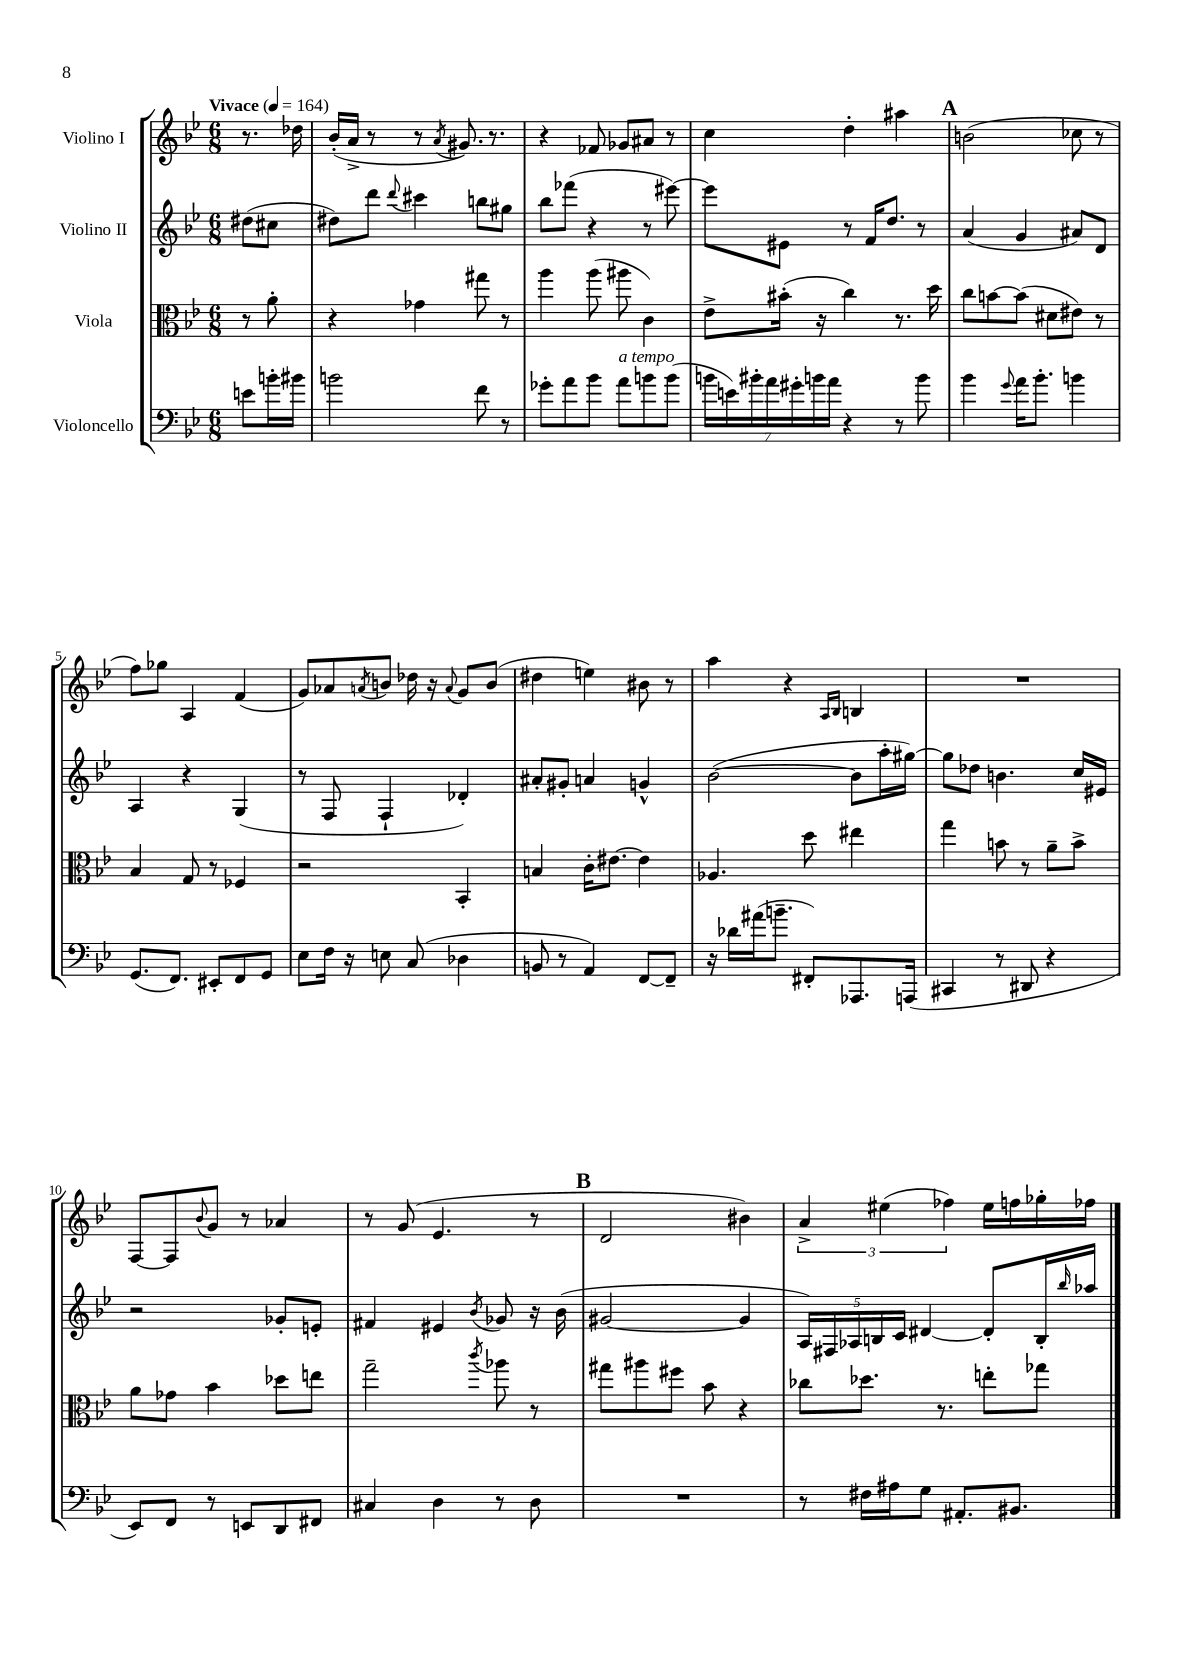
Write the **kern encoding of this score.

**kern	**kern	**kern	**kern
*staff4	*staff3	*staff2	*staff1
*clefF4	*clefC3	*clefG2	*clefG2
*k[b-e-]	*k[b-e-]	*k[b-e-]	*k[b-e-]
*M6/8	*M6/8	*M6/8	*M6/8
*MM164	*MM164	*MM164	*MM164
8e	8r	(8dd#	8.r
16b'	8a'	8cc#	.
16b#	.	.	16dd-
=	=	=	=
2b	4r	8dd#)	(16b-'
.	.	.	16a^
.	.	8ddd	8r
.	.	8qqddd	.
.	4g-	4ccc#	8r
.	.	.	8qa
.	.	.	8.g#)
8f	8gg#	8bb	.
.	.	.	8.r
8r	8r	8gg#	.
=	=	=	=
8g-'	4aa	8bb-	4r
8a	.	(8fff-	.
8b-	(8aa	4r	8f-
8a	8aa#	.	8g-
8b	4c)	8r	8a#
(8b	.	[8eee#)	8r
=	=	=	=
28b	8e-^	8eee#]	4cc
28e)	.	.	.
28b#'	.	.	.
28a	.	.	.
.	(16b#'	8e#	.
28g#'	.	.	.
28b	.	.	.
.	16r	.	.
28a	.	.	.
4r	4cc)	8r	4dd'
.	.	16f	.
.	.	8.dd	.
8r	8.r	.	4aa#
8b	.	8r	.
.	16dd	.	.
=	=	=	=
4b-	8cc	(4a	(2b
.	[8b	.	.
8qqg	.	.	.
16a	(8b]	4g	.
8.b-'	.	.	.
.	8d#	.	.
4b	8e#)	8a#)	8cc-
.	8r	8d	8r
=	=	=	=
(8.GG	4B-	4A	8ff)
.	.	.	8gg-
8.FF)	.	.	.
.	8G	4r	4A
8EE#'	8r	.	.
8FF	4F-	(4G	(4f
8GG	.	.	.
=	=	=	=
8E-	2r	8r	8g)
16F	.	8F	8a-
16r	.	.	.
.	.	.	8qa
8E	.	4F`	8b
(8C	.	.	16dd-
.	.	.	16r
.	.	.	8qqa
4D-	4BB-'	4d-')	8g
.	.	.	(8b
=	=	=	=
8BB	4B	8a#'	4dd#
8r	.	8g#'	.
4AA)	16c'	4a	4ee)
.	[8.e#	.	.
[8FF	4e#]	4g^^	8b#
8FF~]	.	.	8r
=	=	=	=
16r	4.A-	([2b-	4aa
16d-	.	.	.
(16a#	.	.	.
8.b~	.	.	.
.	.	.	4r
8FF#')	8dd	.	.
.	.	.	16qqA
.	.	.	16qqB-
8.AAA-	4ee#	8b-]	4B
.	.	16aa'	.
(16AAA	.	[16gg#)	.
=	=	=	=
4CC#	4gg	8gg#]	2.r
.	.	8dd-	.
8r	8b	4.b	.
8DD#	8r	.	.
4r	8a~	.	.
.	8b^	16cc	.
.	.	16e#	.
=	=	=	=
8EE-)	8a	2r	[8F
8FF	8g-	.	8F]
.	.	.	8qqb-
8r	4b-	.	8g
8EE	.	.	8r
8DD	8dd-	8g-'	4a-
8FF#	8ee	8e'	.
=	=	=	=
4C#	2gg~	4f#	8r
.	.	.	(8g
4D	.	4e#	4.e-
.	8qccc	8qb-	.
8r	8aa-	8g-	.
8D	8r	16r	8r
.	.	(16b-	.
=	=	=	=
2.r	8gg#	[2g#	2d
.	8aa#	.	.
.	8ff#	.	.
.	8b-	.	.
.	4r	4g#]	4b#)
=	=	=	=
8r	8cc-	20A)	6a^
.	.	20F#	.
.	.	20A-	.
16F#	8.dd-	.	.
.	.	20B	.
.	.	.	(6ee#
16A#	.	.	.
.	.	20c	.
8G	.	[4d#	.
.	8.r	.	.
.	.	.	6ff-)
8.AA#'	.	.	.
.	8ee'	8d#']	16ee#
8.BB#	.	.	16ff
.	8gg-	16B'	16gg-'
.	.	16qqbb-	.
.	.	16aa-	16ff-
==	==	==	==
*-	*-	*-	*-
